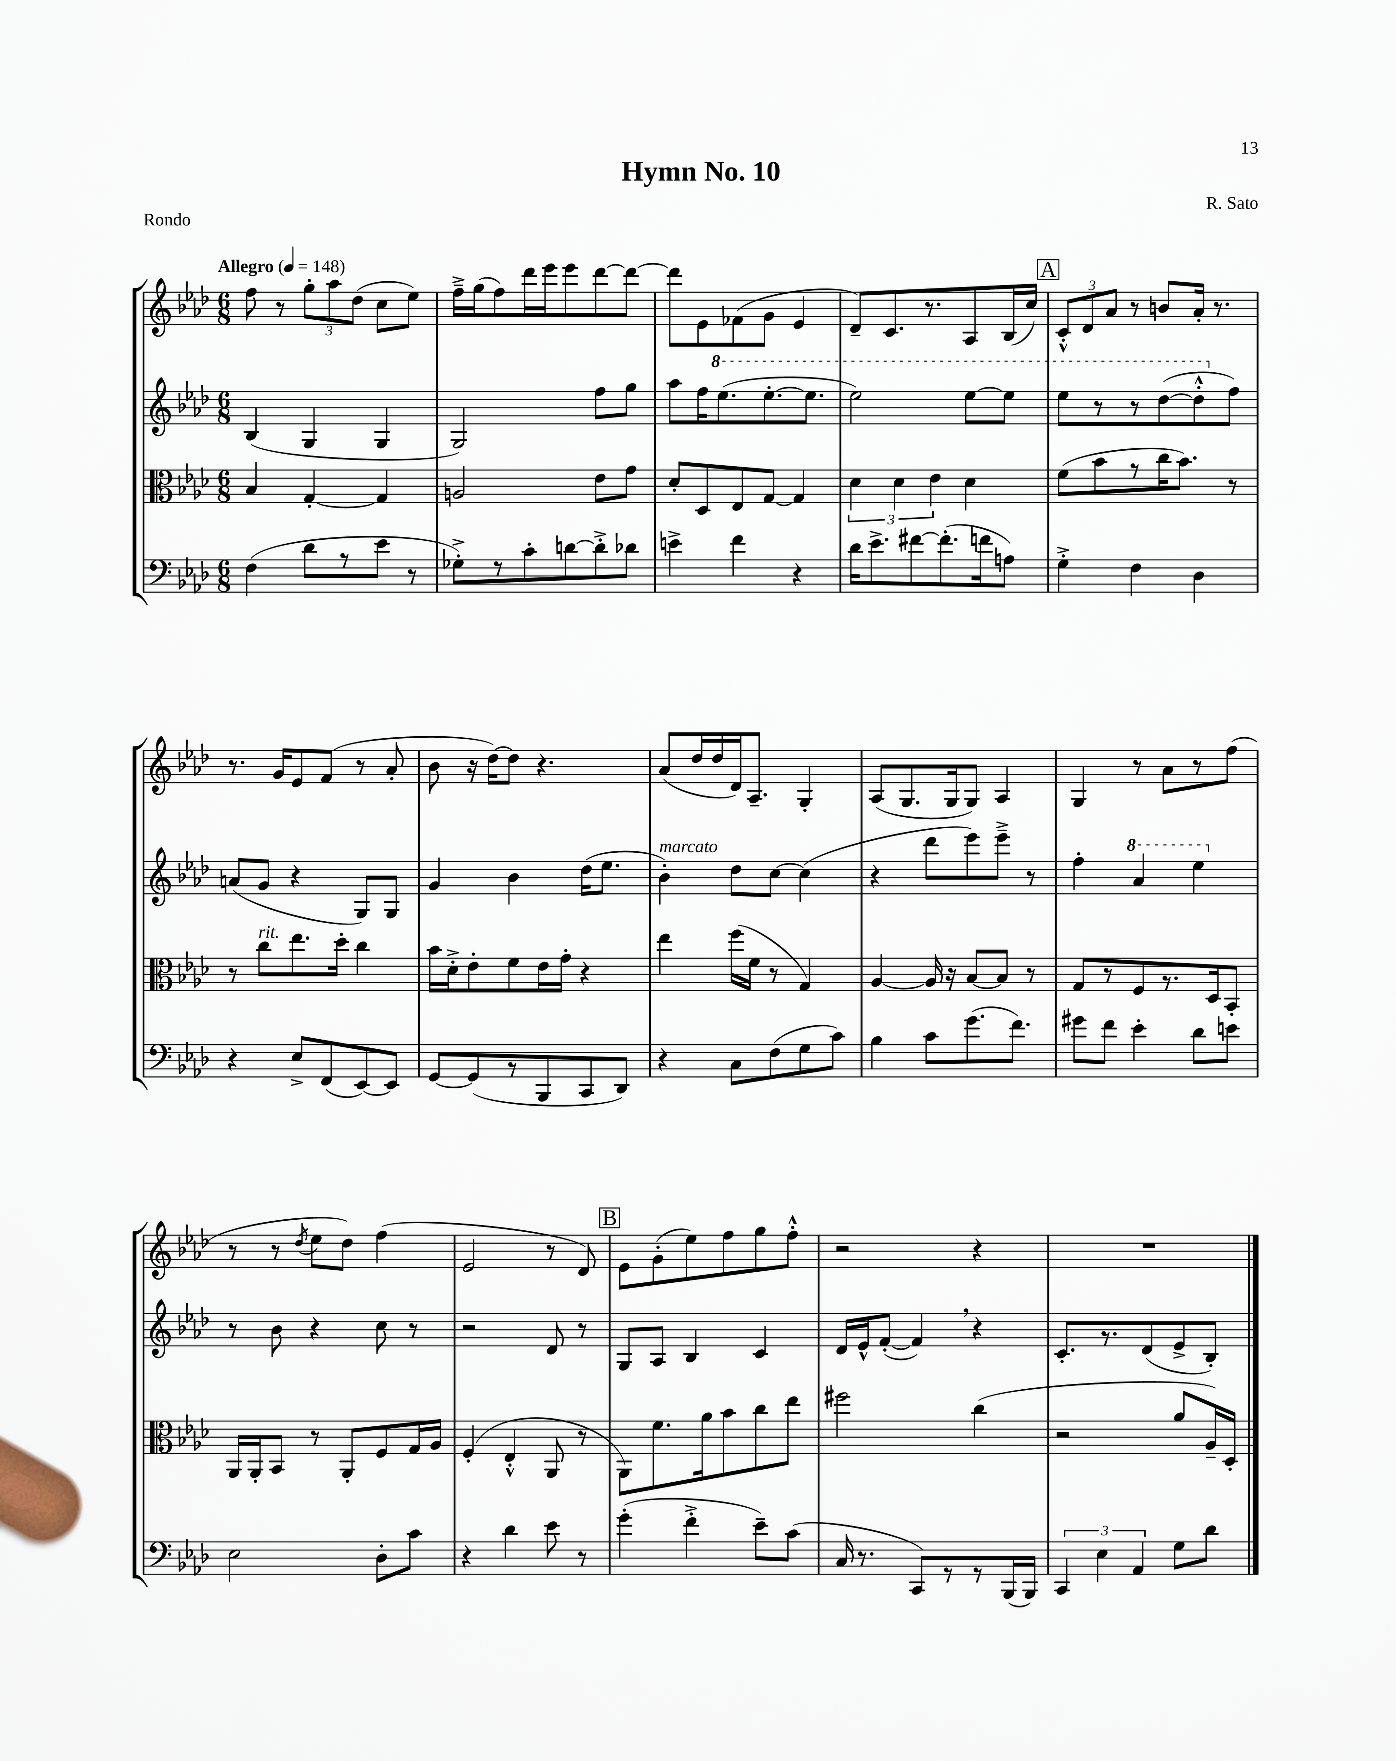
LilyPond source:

\header { title = "Hymn No. 10" composer = "R. Sato" piece = "Rondo" }
<<
\new StaffGroup <<
\new Staff = "s0" {
    \clef treble \key aes \major \numericTimeSignature \time 6/8 \tempo "Allegro" 4 = 148
    \autoBeamOff f''8 r8 \tuplet 3/2 { g''8[-. aes''8 des''8]( } c''8[ ees''8]) |
    f''16[---> g''16( f''8) des'''16 ees'''16 ees'''8 des'''8~ des'''8]~ |
    des'''8[ ees'8 fes'8( g'8] ees'4 |
    des'8[--) c'8. r8. aes8 bes16( c''16]) |
    \mark \markup { \box "A" } \tuplet 3/2 { c'8[-.-^ des'8 aes'8] } r8 b'8[ aes'16]-. r8. |
    r8. g'16[ ees'8 f'8]( r8 aes'8-. |
    bes'8 r16 des''16[~) des''8] r4. |
    aes'8[( des''16 des''16 des'16) aes8.]-- g4-. |
    aes8[( g8. g16 g8]) aes4 |
    g4 r8 aes'8[ r8 f''8]( |
    r8 r8 \acciaccatura { des''8 } ees''8[ des''8]) f''4( |
    ees'2 r8 des'8) |
    \mark \markup { \box "B" } ees'8[ g'8-.( ees''8) f''8 g''8 f''8]-.-^ |
    r2 r4 |
    R2. \bar "|." |
}
\new Staff = "s1" {
    \clef treble \key aes \major \numericTimeSignature \time 6/8
    \autoBeamOff bes4( g4 g4 |
    g2) f''8[ g''8] |
    aes''8[ f''16 \ottava #1 ees'''8.( ees'''8.~-. ees'''8.] |
    ees'''2) ees'''8[~ ees'''8] |
    \mark \markup { \box "A" } ees'''8[ r8 r8 des'''8~( des'''8-.-^ \ottava #0 f''8]) |
    a'8[( g'8] r4 g8[) g8] |
    g'4 bes'4 des''16[( ees''8.] |
    bes'4-.^\markup { \italic "marcato" }) des''8[ c''8]~ c''4( |
    r4 des'''8[ ees'''8) ees'''8]---> r8 |
    f''4-. \ottava #1 aes''4 ees'''4 \ottava #0 |
    r8 bes'8 r4 c''8 r8 |
    r2 des'8 r8 |
    \mark \markup { \box "B" } g8[ aes8] bes4 c'4 |
    des'16[ ees'16-^ f'8]~-.( f'4) \breathe r4 |
    c'8.[-. r8. des'8( ees'8-> bes8]-.) \bar "|." |
}
\new Staff = "s2" {
    \clef alto \key aes \major \numericTimeSignature \time 6/8
    \autoBeamOff bes4 g4~-. g4 |
    a2 ees'8[ g'8] |
    des'8[-. des8 ees8 g8]~ g4 |
    \tuplet 3/2 { des'4 des'4 ees'4 } des'4 |
    \mark \markup { \box "A" } f'8[( bes'8 r8 c''16 bes'8.]) r8 |
    r8 c''8[^\markup { \italic "rit." } ees''8. des''16]-. c''4 |
    bes'16[ des'16-.-> ees'8-. f'8 ees'16 g'16]-. r4 |
    ees''4 f''16[( f'16] r8 g4) |
    aes4~ aes16 r16 bes8[~ bes8] r8 |
    g8[ r8 f8 r8. des16 bes,8]-. |
    aes,16[ aes,16-. bes,8] r8 aes,8[-. f8 g16 aes16] |
    f4-.( ees4-.-^ aes,8 r8 |
    \mark \markup { \box "B" } aes,8[) f'8. aes'16 bes'8 c''8 ees''8] |
    fis''2 c''4( |
    r2 aes'8[ aes16--) des16]-. \bar "|." |
}
\new Staff = "s3" {
    \clef bass \key aes \major \numericTimeSignature \time 6/8
    \autoBeamOff f4( des'8[ r8 ees'8] r8 |
    ges8[-.->) r8 c'8-. d'8~ d'8-.-> des'8] |
    e'4-> f'4 r4 |
    des'16[ ees'8.-> fis'8~ fis'8.-.( f'16 a8]) |
    \mark \markup { \box "A" } g4-.-> f4 des4 |
    r4 ees8[-> f,8( ees,8~) ees,8] |
    g,8[~ g,8( r8 bes,,8 c,8 des,8]) |
    r4 c8[ f8( g8 c'8]) |
    bes4 c'8[ g'8.( f'8.]) |
    gis'8[ f'8] ees'4-. des'8[ e'8] |
    ees2 des8[-. c'8] |
    r4 des'4 ees'8 r8 |
    \mark \markup { \box "B" } g'4-.( f'4-.-> ees'8[--) c'8]( |
    c16 r8. c,8[) r8 r8 bes,,16( bes,,16]) |
    \tuplet 3/2 { c,4 ees4 aes,4 } g8[ des'8] \bar "|." |
}
>>
>>
\layout { \context { \Score \remove "Bar_number_engraver" } }
